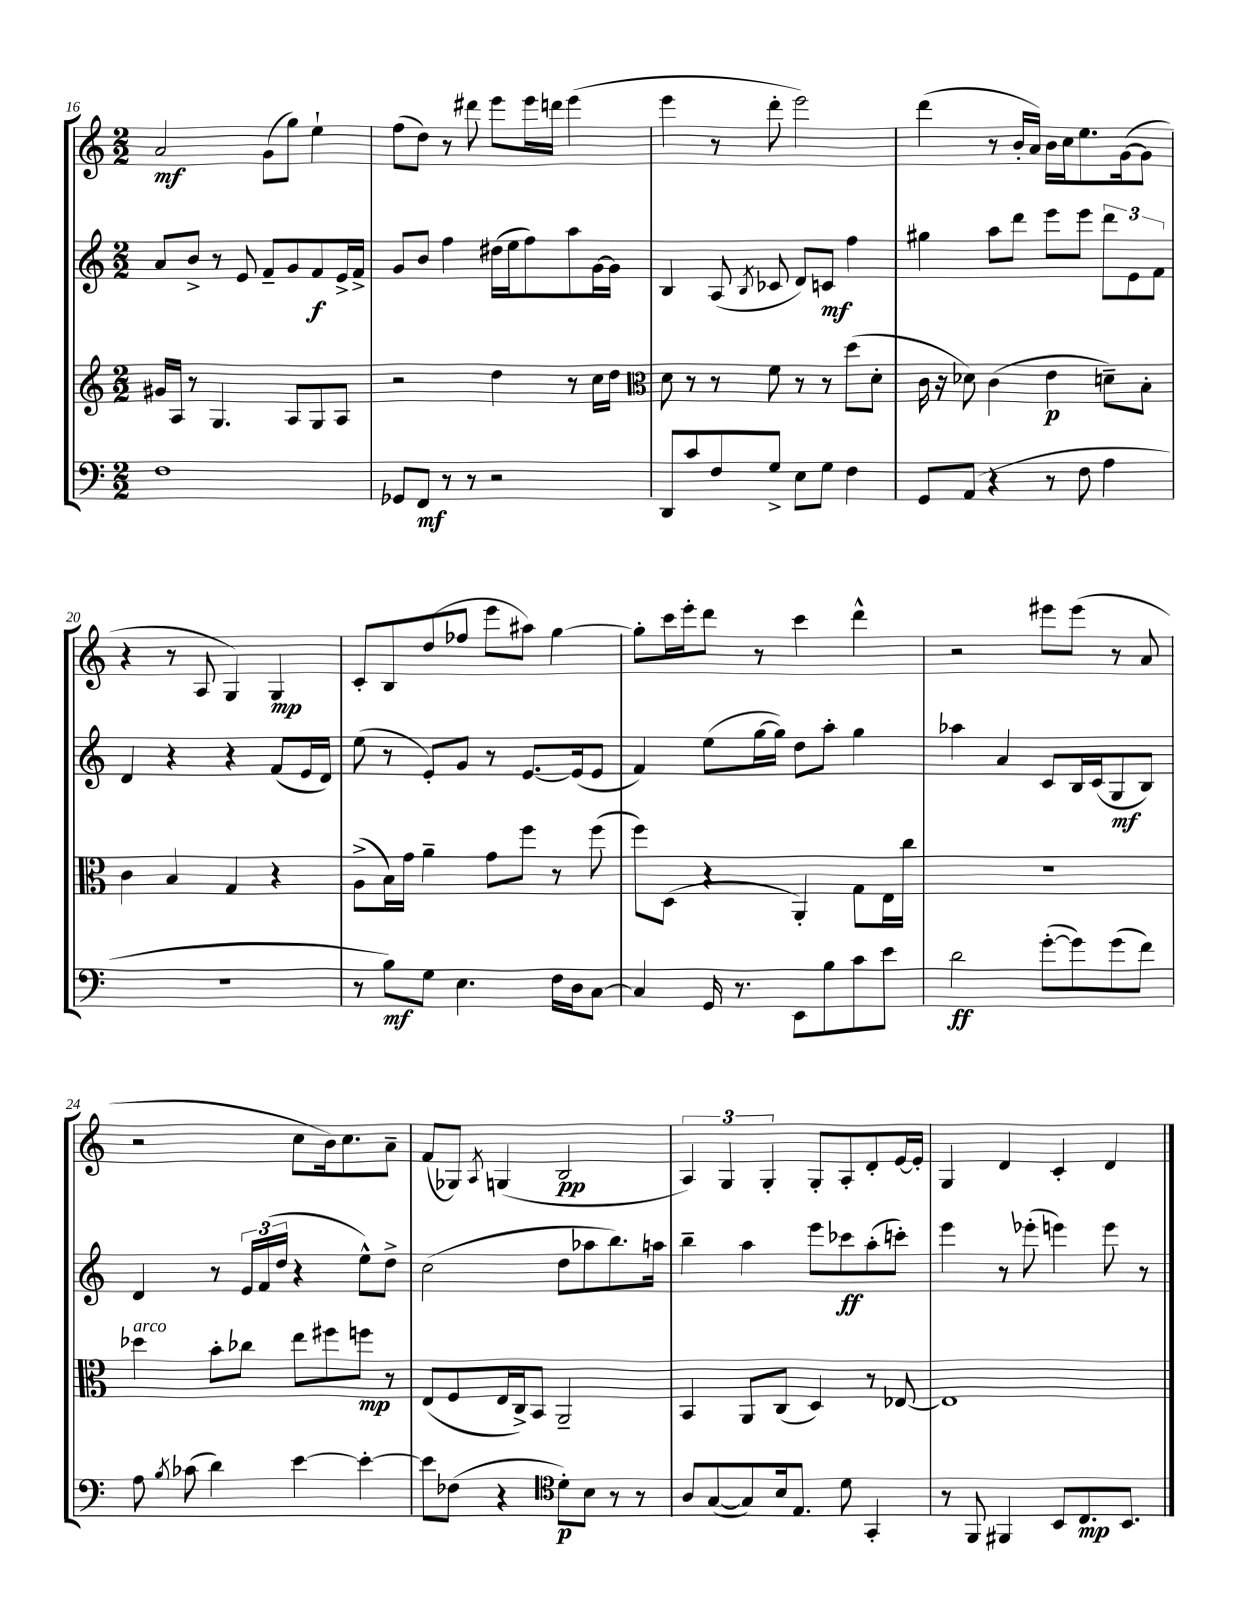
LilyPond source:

<<
\new StaffGroup <<
\new Staff = "s0" {
    \clef treble \key c \major \numericTimeSignature \time 2/2
    \autoBeamOff a'2\mf g'8[( g''8]) e''4-! |
    f''8[( d''8]) r8 dis'''8 e'''8[ e'''16 d'''16] e'''4( |
    e'''4 r8 d'''8-. e'''2) |
    d'''4( r8 b'16[-. a'16]) b'16[ c''16 e''8. g'16~( g'8] |
    r4 r8 a8 g4) g4\mp |
    c'8[-. b8 d''8( fes''8] e'''8[ ais''8]) g''4~ |
    g''8[-. c'''16 e'''16-. d'''8] r8 c'''4 d'''4-^ |
    r2 eis'''8[ eis'''8]( r8 a'8 |
    r2 c''8[ b'16) c''8. a'8]-- |
    f'8[( ges8]) \acciaccatura { a8 } g4( b2\pp |
    \tuplet 3/2 { a4) g4 g4-. } g8[-. a8-. d'8-. e'16~ e'16]-. |
    g4 d'4 c'4-. d'4 \bar "|." |
}
\new Staff = "s1" {
    \clef treble \key c \major \numericTimeSignature \time 2/2
    \autoBeamOff a'8[ b'8]-> r8 e'8 f'8[-- g'8 f'8\f e'16-> f'16]-> |
    g'8[ b'8] f''4 dis''16[( e''16 f''8) a''8 g'16~ g'16] |
    b4 a8( \acciaccatura { b8 } ces'8 d'8[) c'8]\mf f''4 |
    gis''4 a''8[ d'''8] e'''8[ e'''8] \tuplet 3/2 { d'''8[ e'8 f'8] } |
    d'4 r4 r4 f'8[( e'16 d'16]) |
    e''8( r8 e'8[-.) g'8] r8 e'8.[~ e'16( e'8] |
    f'4) e''8[( g''16~ g''16]) d''8[ a''8]-. g''4 |
    aes''4 a'4 c'8[ b16 c'16( g8\mf b8]) |
    d'4 r8 \tuplet 3/2 { e'16[ f'16( d''16] } r4 e''8[-^) d''8]-> |
    c''2( d''8[ aes''8 b''8.) a''16] |
    b''4-- a''4 e'''8[ ces'''8\ff a''8-.( c'''8]-.) |
    e'''4 r8 ees'''8-.( e'''4) e'''8 r8 \bar "|." |
}
\new Staff = "s2" {
    \clef treble \key c \major \numericTimeSignature \time 2/2
    \autoBeamOff gis'16[ a16] r8 g4. a8[ g8 a8] |
    r2 d''4 r8 c''16[ d''16] |
    \clef alto d'8 r8 r8 f'8 r8 r8 d''8[( d'8]-. |
    c'16 r16 des'8) c'4( e'4\p d'8[--) b8]-. |
    c'4 b4 g4 r4 |
    a8[->( b16) g'16] a'4-- g'8[ f''8] r8 f''8( |
    f''8[) d8]( r4 a,4-.) g8[ e16 c''16] |
    r1 |
    des''4^\markup { \italic "arco" } b'8[-. ces''8] e''8[ fis''8 f''8]\mp r8 |
    e8[( f8 e16 c16->) b,8] a,2-- |
    b,4 a,8[ c8]( d4) r8 ees8~ |
    ees1 \bar "|." |
}
\new Staff = "s3" {
    \clef bass \key c \major \numericTimeSignature \time 2/2
    \autoBeamOff f1 |
    ges,8[ f,8]\mf r8 r8 r2 |
    d,8[ c'8 f8 g8]-> e8[ g8] f4 |
    g,8[ a,8]( r4 r8 f8 a4 |
    R1 |
    r8 b8[\mf) g8] e4. f16[ d16 c8]~ |
    c4 g,16 r8. e,8[ b8 c'8 e'8] |
    d'2\ff g'8[~-.( g'8) g'8( f'8]) |
    a8 \acciaccatura { b8 } ces'8( d'4) e'4~ e'4~-. |
    e'8[ fes8]( r4 \clef tenor d'8[-.\p) b8] r8 r8 |
    a8[ g8~( g8) b16 e8.] d'8 g,4-. |
    r8 f,8 fis,4 b,8[ c8.\mp b,8.] \bar "|." |
}
>>
>>
\layout { \context { \Score currentBarNumber = #16 } }
